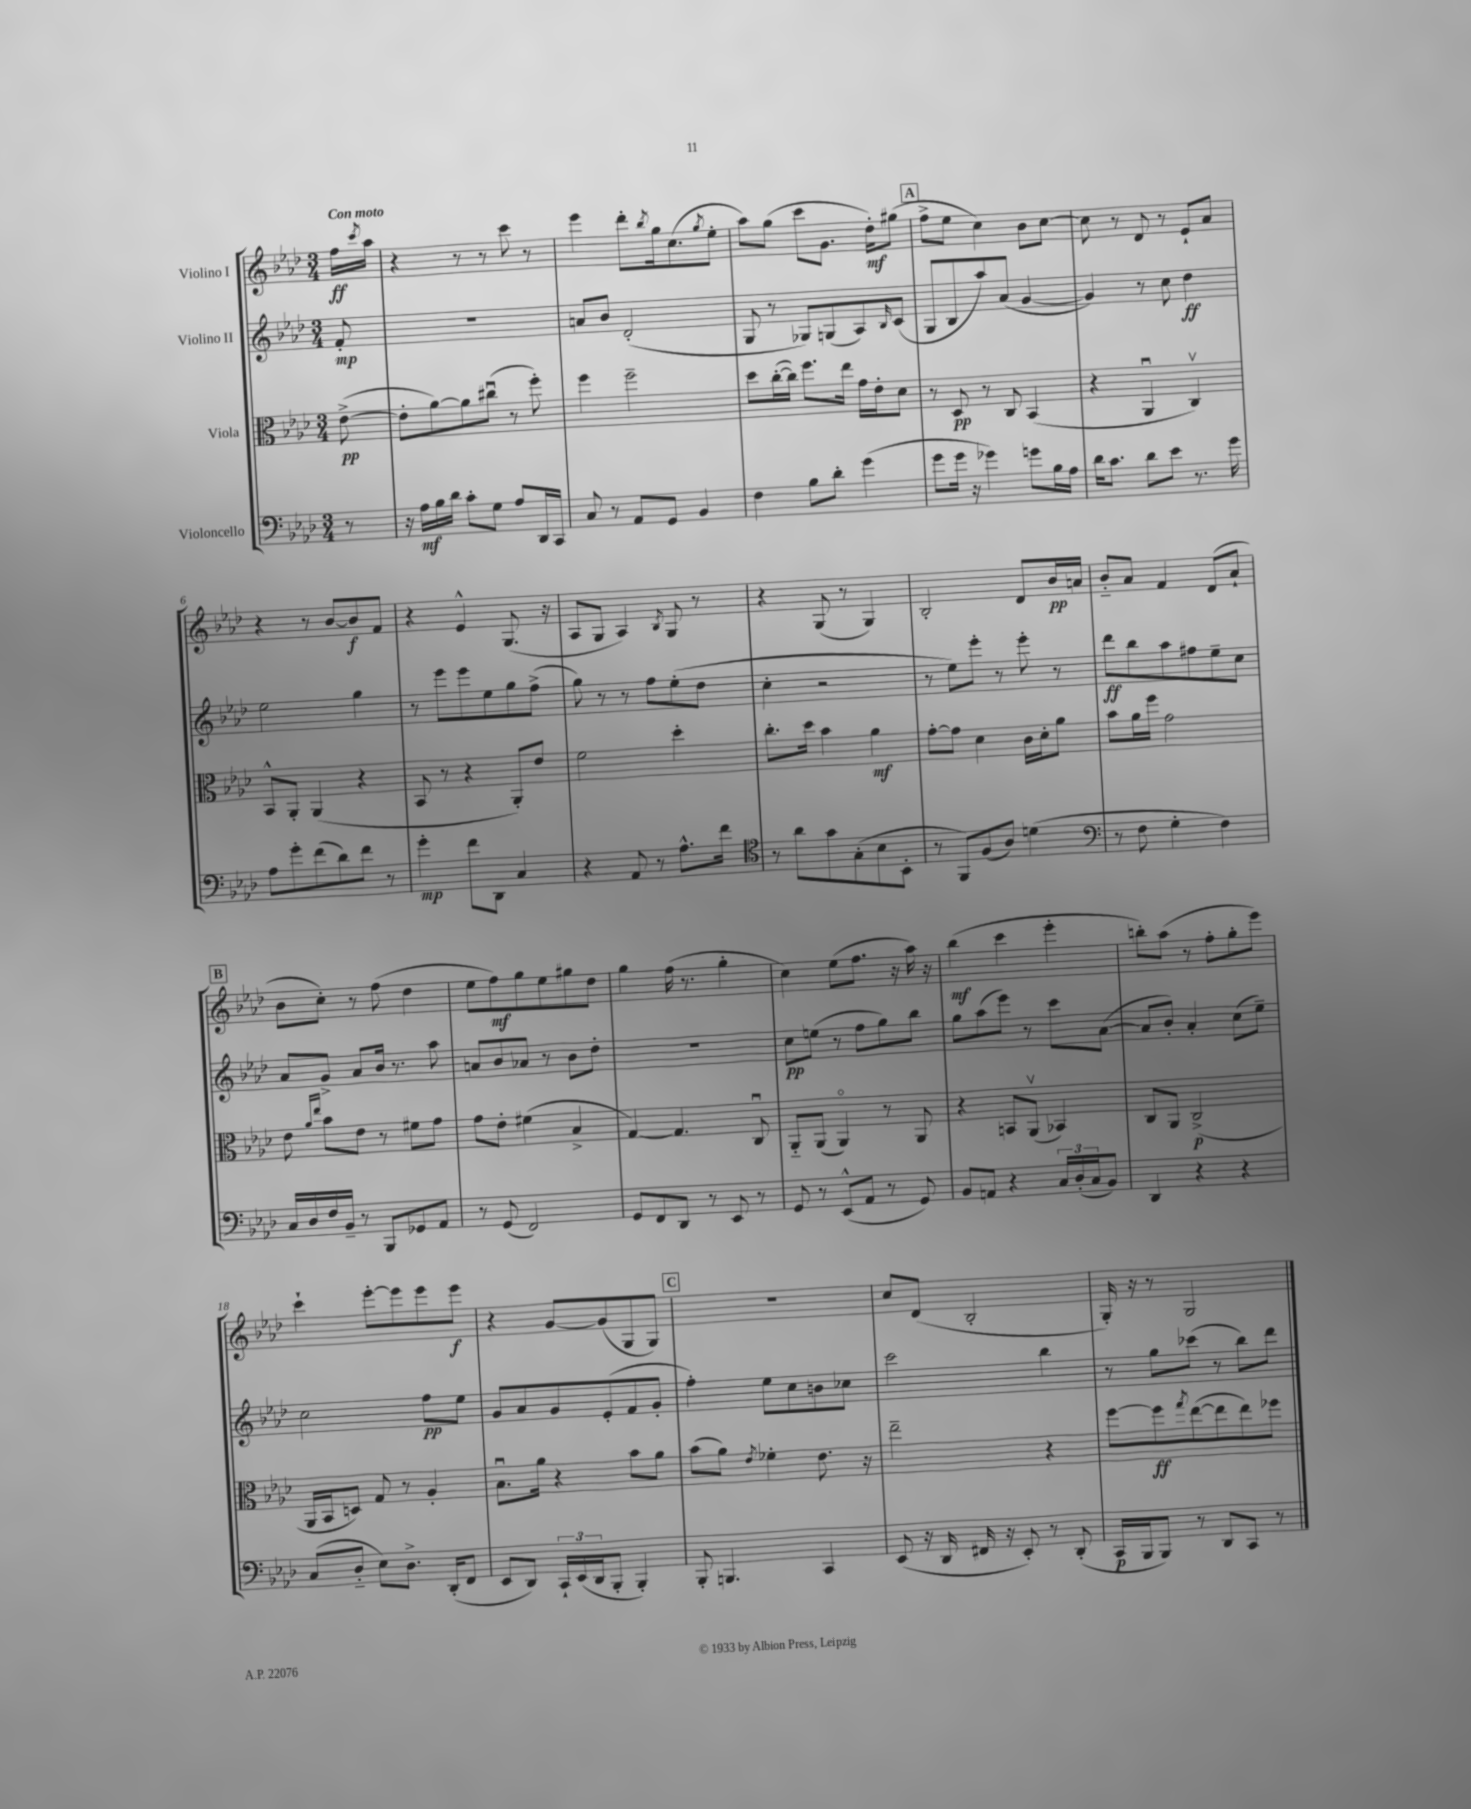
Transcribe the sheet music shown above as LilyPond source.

<<
\new StaffGroup <<
\new Staff = "s0" \with { instrumentName = "Violino I" } {
    \clef treble \key aes \major \numericTimeSignature \time 3/4 \partial 8 \tempo "Con moto"
    f''16\ff \acciaccatura { c'''8 } aes''16 |
    r4 r8 r8 c'''8 r8 |
    ees'''4 des'''8-. \acciaccatura { bes''8 } g''16 c''8.( \acciaccatura { g''8 } ees''8-. |
    aes''8) g''8( c'''8 g'8. des''16-.\mf) gis''8( |
    \mark \markup { \box "A" } f''8-> ees''8 c''4) bes'8 c''8~ |
    c''8 r8 des'8 r8 ees'8-! aes'8 |
    r4 r8 bes'8~ bes'8\f f'8 |
    r4 ees'4-^ g8.( r16 |
    aes8 g8 aes4) \acciaccatura { bes8 } g8 r8 |
    r4 g8( r8 g4) |
    bes2-. des'8 bes'16\pp a'16 |
    bes'8-_ aes'8 f'4 des'8( aes'8-! |
    \mark \markup { \box "B" } bes'8 c''8-.) r8 f''8( des''4 |
    ees''8 f''8\mf) g''8 ees''8 gis''8 des''8 |
    g''4 f''16( r8. g''4-. |
    c''4) ees''8( f''8. r16 aes''16) r16 |
    bes''4\mf( c'''4 ees'''4-. |
    b''8-.) aes''8( r8 f''8-. g''8-. ees'''8) |
    c'''4-! ees'''8~-. ees'''8 ees'''8 ees'''8\f |
    r4 g'8~ g'8( g8 g8) |
    \mark \markup { \box "C" } R2. |
    c''8 des'8( bes2-. |
    g16-.) r16 r8 g2 \bar "|." |
}
\new Staff = "s1" \with { instrumentName = "Violino II" } {
    \clef treble \key aes \major \numericTimeSignature \time 3/4 \partial 8
    f'8-.\mp |
    R2. |
    a'8 bes'8 des'2-.( |
    g8 r8 ges8) g8( aes8) \grace { bes16 } c'8( |
    \mark \markup { \box "A" } g8 bes8 aes''8) aes'8( g'4~ |
    g'4) r8 c''8 des''4\ff |
    ees''2 g''4 |
    r8 ees'''8 ees'''8 ees''8 g''8 f''8->( |
    g''8) r8 r8 f''8 ees''8-.( des''8 |
    c''4-. r2 |
    r8 ees''8) ees'''8-. r8 ees'''8-. r8 |
    des'''8\ff bes''8 aes''8 fis''8 ees''8-- c''8 |
    \mark \markup { \box "B" } aes'8 g'8-> aes'8 bes'16 r8. aes''8 |
    a'8 bes'8 aes'8 r8 bes'8 des''8-. |
    R2. |
    c''8\pp e''8( r8 f''8 g''8) bes''8 |
    g''8 aes''8( ees'''8) r8 c'''8 aes'8~( |
    aes'8 bes'8-.) aes'4-. c''8( ees''8--) |
    c''2 f''8\pp ees''8 |
    g'8 aes'8 g'8 ees'8-.( f'8 g'8-. |
    \mark \markup { \box "C" } f''4-.) ees''8 c''8 b'8 ces''8 |
    c'''2 bes''4 |
    r8 g''8 ces'''8( r8 bes''8) des'''8 \bar "|." |
}
\new Staff = "s2" \with { instrumentName = "Viola" } {
    \clef alto \key aes \major \numericTimeSignature \time 3/4 \partial 8
    ees'8~->\pp( |
    ees'8-. aes'8~) aes'8 cis''8\downbow( r8 f''8-.) |
    f''4 f''2-- |
    des''8 c''16~-.( c''16) f''8. ees''16 g'16 ees'16-. des'8 |
    \mark \markup { \box "A" } r8 des8\pp r8 c8 bes,4( |
    r4 aes,4\downbow c4\upbow) |
    bes,8-^ aes,8-. aes,4( r4 |
    bes,8 r8 r4 aes,8-.) ees'8 |
    f'2 des''4-. |
    c''8.-. des''16 bes'4 aes'4\mf |
    g'8~-. g'8 des'4 c'16 des'16-. aes'8 |
    bes'8 aes'16 f''16 g'2 |
    \mark \markup { \box "B" } ees'8 \grace { aes'16 ees''16 } bes'8 ees'8 r8 fis'8 g'8 |
    g'8 ees'8-. fis'4( bes4-> |
    g4~) g4. c8\downbow |
    aes,8-_ aes,8( aes,4\flageolet) r8 aes,8 |
    r4 b,8 aes,8\upbow( bes,4) |
    c8 aes,8 c2->\p( |
    aes,16 bes,16 d8) g8 r8 aes4-. |
    bes8.\downbow aes'16 r4 bes'8 aes'8 |
    \mark \markup { \box "C" } bes'8( aes'8) \acciaccatura { ees'8 } fes'4-. ees'8. r16 |
    ees''2-- r4 |
    f''8~ f''8\ff \acciaccatura { g''8 } ees''8~( ees''8 ees''8) fes''8 \bar "|." |
}
\new Staff = "s3" \with { instrumentName = "Violoncello" } {
    \clef bass \key aes \major \numericTimeSignature \time 3/4 \partial 8
    r8 |
    r16 aes16\mf bes16 des'16 c'8-. g8 aes8 des,16 c,16 |
    c8 r8 aes,8 g,8 bes,4 |
    f4 bes8 des'8-. g'4( |
    \mark \markup { \box "A" } g'8 g'16 r16 ges'4) g'8 bes16 aes16 |
    des'16 c'8. des'8 ees'8 r8. g'16 |
    aes8 g'8-. f'8( des'8) f'8 r8 |
    g'4-.\mp f'8 des,8 c4 |
    r4 aes,8 r8 aes8.-^ f'16 |
    \clef tenor r8 aes'8 g'8 g8-.( bes8 bes,8-. |
    r8 f,8) f8( aes8) d'4( |
    \clef bass r8 f8 g4-. f4) |
    \mark \markup { \box "B" } c16 des16 f16 bes,16-- r8 bes,,8 ges,8 aes,8 |
    r8 g,8( f,2) |
    g,8 f,8 des,8 r8 ees,8 r8 |
    g,8 r8 ees,8-^( aes,8 r8 g,8) |
    bes,8 a,8 r4 \tuplet 3/2 { c16 des16-.( c16 } bes,8) |
    des,4 r4 r4 |
    c8( des8-_ ees8) des8.-> des,16-.( f,8 |
    ees,8 des,8) \tuplet 3/2 { c,16-! ees,16( des,16 } bes,,8-. bes,,4-.) |
    \mark \markup { \box "C" } bes,,8-. b,,4. c,4 |
    ees,8( r16 des,16 fis,16 r16 ees,8-.) r8 des,8-.( |
    c,16\p bes,,16 bes,,8) r8 des,8 c,8 r8 \bar "|." |
}
>>
>>
